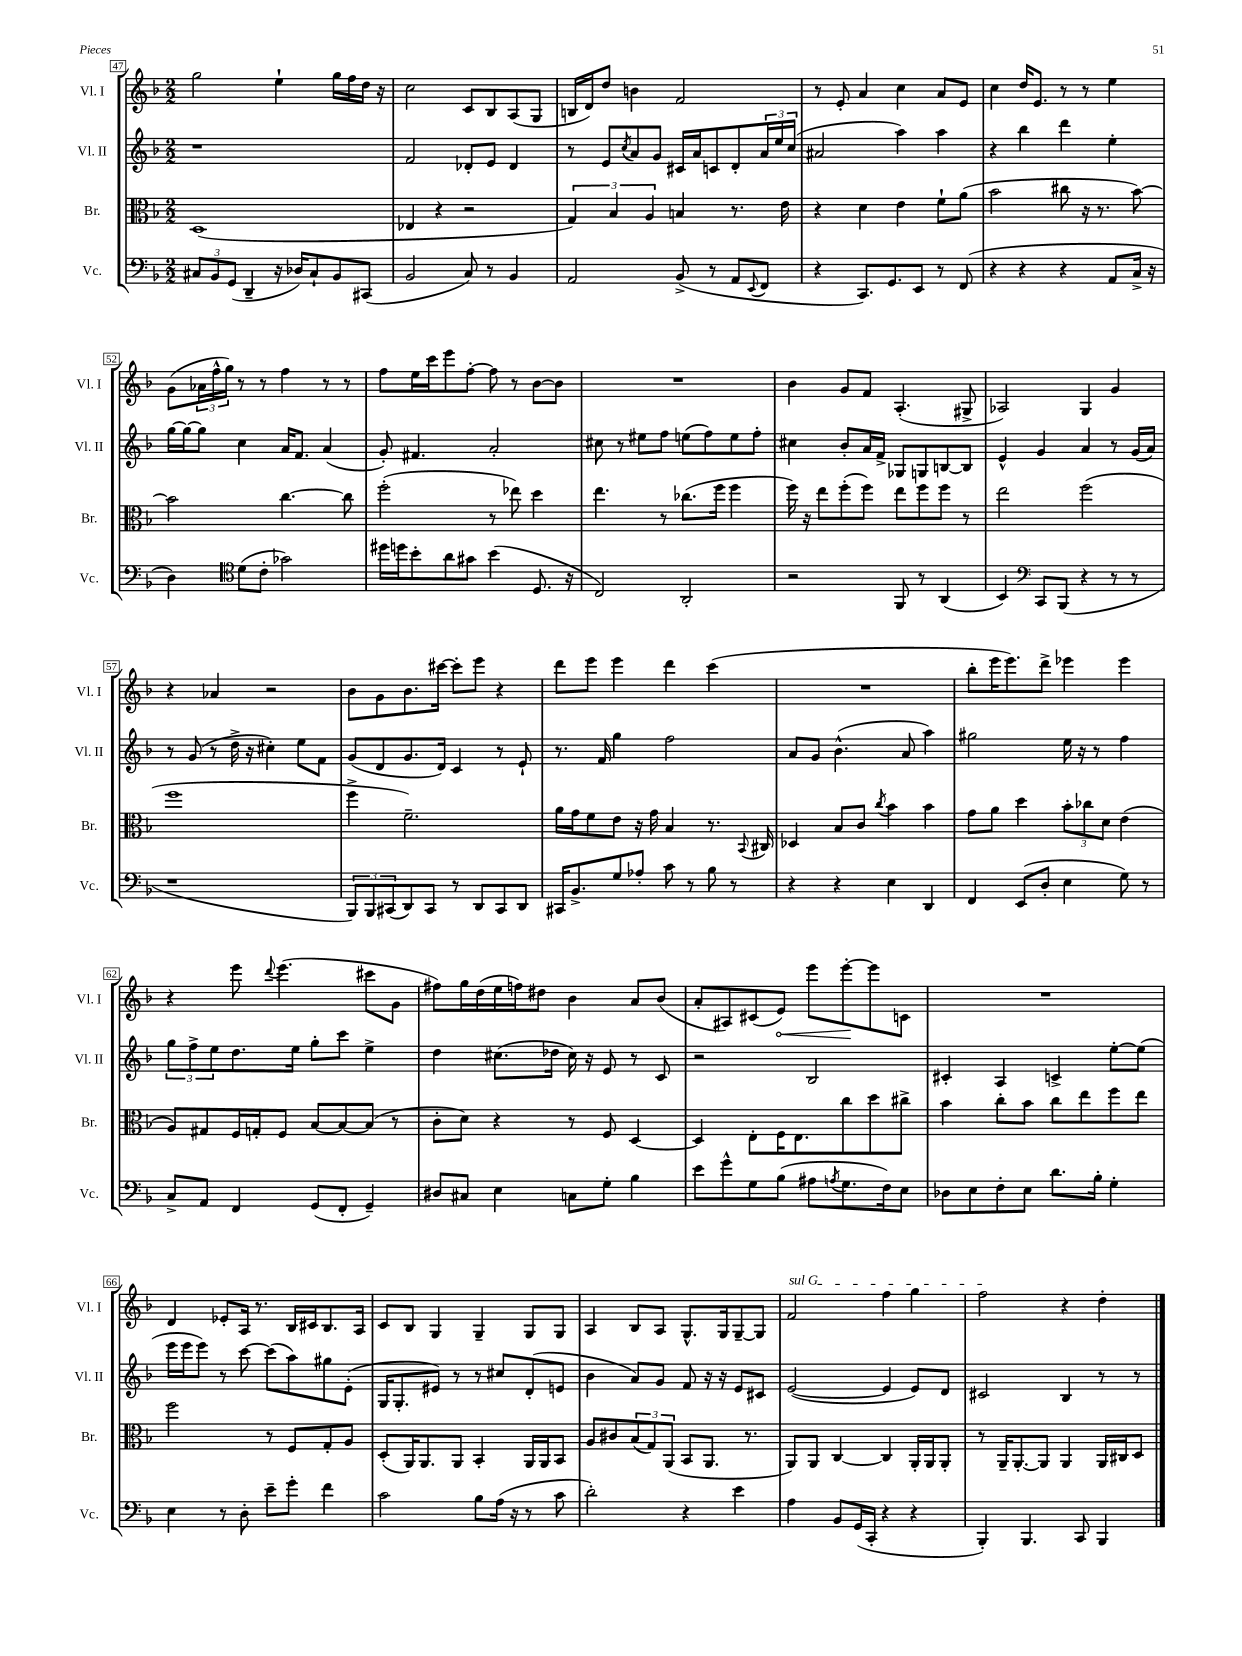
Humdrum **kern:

**kern	**kern	**kern	**kern
*staff4	*staff3	*staff2	*staff1
*clefF4	*clefC3	*clefG2	*clefG2
*k[b-]	*k[b-]	*k[b-]	*k[b-]
*M2/2	*M2/2	*M2/2	*M2/2
12C#	(1D	1r	2gg
12BB-	.	.	.
(12GG	.	.	.
4DD~	.	.	.
16r	.	.	4ee`
16D-)	.	.	.
8C#`	.	.	.
8BB-	.	.	16gg
.	.	.	16ff
(8CC#	.	.	16dd
.	.	.	16r
=	=	=	=
2BB-	4E-	2f	2cc
.	4r	.	.
8C)	2r	8d-'	8c
8r	.	8e	8B-
4BB-	.	4d-	(8A
.	.	.	8G
=	=	=	=
2AA	6G)	8r	16B
.	.	.	16d)
.	.	8e	8dd
.	6B-	.	.
.	.	8qcc	.
.	.	8a	4b
.	6A	.	.
.	.	8g	.
(8BB-^	4B	16c#	2f
.	.	16a	.
8r	.	8c	.
8AA	8.r	8d'	.
8qqEE	.	.	.
8FF	.	24a	.
.	.	24ee	.
.	16e	.	.
.	.	(24cc	.
=	=	=	=
4r	4r	2a#	8r
.	.	.	8e'
8.CC)	4d	.	4a
8.GG	.	.	.
.	4e	4aa)	4cc
8EE	.	.	.
8r	8f`	4aa	8a
(8FF	(8a	.	8e
=	=	=	=
4r	2b-	4r	4cc
4r	.	4bb-	16dd
.	.	.	8.e
4r	8cc#	4ddd	8r
.	16r	.	8r
.	8.r	.	.
8AA	.	4ee'	4ee
16C^	[8b-)	.	.
16r	.	.	.
=	=	=	=
4D)	2b-]	[16gg	(8g
.	.	16gg_	.
.	.	8gg]	24a-
.	.	.	24ff^^
.	.	.	24gg)
*clefC4	*	*	*
(8d	.	4cc	8r
8c'	.	.	8r
2g-)	[4.cc	16a	4ff
.	.	8.f	.
.	.	(4a	8r
.	8cc]	.	8r
=	=	=	=
16dd#	(2ff'	8g')	8ff
16dd	.	.	.
8b-'	.	4.f#	16ee
.	.	.	16ccc
8a	.	.	8eee
8g#	.	.	[8ff'
(4b-	8r	2a'	8ff]
.	8ee-)	.	8r
8.D	4dd	.	[8b-
.	.	.	8b-]
16r	.	.	.
=	=	=	=
2C)	4.ee	8cc#	1r
.	.	8r	.
.	.	8ee#	.
.	8r	8ff	.
2AA'	(8.cc-	(8ee	.
.	.	8ff)	.
.	16ff	.	.
.	4ff	8ee	.
.	.	8ff'	.
=	=	=	=
2r	16ff)	4cc#	4b-
.	16r	.	.
.	8ee	.	.
.	(8ff'	8b-'	8g
.	8ff)	16a	8f
.	.	16f^	.
8FF	8ee	8G-	(4.A'
8r	8ff	8G	.
(4AA	8ff	[8B	.
.	8r	8B]	8G#^
=	=	=	=
4BB-)	2ee	4e^^	2A-)
*clefF4	*	*	*
8CC	.	4g	.
(8BBB-	.	.	.
4r	(2ff	4a	4G
8r	.	8r	4g
8r	.	(16g	.
.	.	16a)	.
=	=	=	=
1r	1ff	8r	4r
.	.	(8g	.
.	.	8r	4a-
.	.	16dd^	.
.	.	16r	.
.	.	4cc#')	2r
.	.	8ee	.
.	.	8f	.
=	=	=	=
12BBB-)	4ff^	(8g	8b-
12BBB-	.	.	.
.	.	8d	8g
(12CC#	.	.	.
8DD)	2.f~)	8.g	8.b-
8CC#	.	.	.
.	.	16d)	[16ccc#
8r	.	4c	8ccc#']
8DD	.	.	8eee
8CC#	.	8r	4r
8DD	.	8e`	.
=	=	=	=
16CC#	16a	8.r	8ddd
8.BB-^	16g	.	.
.	8f	.	8eee
.	.	16f	.
8G	8e	4gg	4eee
8A-'	16r	.	.
.	16g	.	.
8c	4B-	2ff	4ddd
8r	.	.	.
8B-	8.r	.	(4ccc
8r	.	.	.
.	8qqBB-	.	.
.	16C#	.	.
=	=	=	=
4r	4D-	8a	1r
.	.	8g	.
4r	8B-	(4.b-^^	.
.	8c	.	.
.	8qcc	.	.
4E	4b-	.	.
.	.	8a	.
4DD	4b-	4aa)	.
=	=	=	=
4FF	8g	2gg#	8bb-'
.	8a	.	16eee
.	.	.	8.eee)
(8EE	4dd	.	.
8D'	.	.	8ddd^
4E	12b-'	16ee	4eee-
.	.	16r	.
.	12cc-	.	.
.	.	8r	.
.	12d	.	.
8G)	(4e	4ff	4eee-
8r	.	.	.
=	=	=	=
8C^	8A)	12gg	4r
.	.	12ff^	.
8AA	8G#	.	.
.	.	12ee	.
4FF	16F	8.dd	8eee
.	16G'	.	.
.	.	.	8qqddd
.	8F	.	(4.eee
.	.	16ee	.
(8GG	[8B-	8gg'	.
8FF'	8B-_	8ccc	.
4GG~)	(8B-]	4ee^	8ccc#
.	8r	.	8g
=	=	=	=
8D#	8c'	4dd	8ff#)
8C#	8d)	.	16gg
.	.	.	(16dd
4E	4r	(8.cc#	16ee
.	.	.	16ff)
.	.	.	8dd#
.	.	16dd-	.
8C	8r	16cc#)	4b-
.	.	16r	.
8G'	8F	8e	.
4B-	[4D	8r	8a
.	.	8c	(8b-
=	=	=	=
8e	4D]	2r	8a'
8g^^	.	.	8A#)
8G	8E'	.	(8c#
(8B-	16F	.	8e)
.	8.E	.	.
8A#	.	2B-	8eee
8qA	.	.	.
8.G	8cc	.	[8eee'
.	8dd	.	8eee]
16F)	.	.	.
8E	8cc#^	.	8c
=	=	=	=
8D-	4b-	4c#'	1r
8E	.	.	.
8F'	8cc'	4A	.
8E	8b-	.	.
8.d	8cc	4c^	.
.	8ee	.	.
16B-'	.	.	.
4G'	8ff	[8ee'	.
.	8ee	(8ee]	.
=	=	=	=
4E	2ff	16eee	4d
.	.	16eee	.
.	.	8eee)	.
8r	.	8r	8e-'
8D'	.	[8ccc	16A
.	.	.	8.r
8e~	8r	(8ccc]	.
8g'	8F	8aa)	16B-
.	.	.	16c#
4f	8G'	8gg#	8.B-
.	8A	(8e'	.
.	.	.	16A
=	=	=	=
2c	(8D'	16G	8c
.	.	8.G'	.
.	16AA)	.	8B-
.	8.AA	.	.
.	.	8e#)	4G
.	8AA	8r	.
8B-	4BB-'	8r	4G~
(16A	.	8cc#	.
16r	.	.	.
8r	16AA	(8d'	8G
.	16AA	.	.
8c	8BB-	8e	8G
=	=	=	=
2d')	8A	4b-	4A
.	8c#	.	.
.	(12B-	8a)	8B-
.	12G)	.	.
.	.	8g	8A
.	(12AA	.	.
4r	8BB-	8f	8.G^^
.	8.AA	16r	.
.	.	16r	16G
4e	.	8e	[8G~
.	8.r	.	.
.	.	8c#	8G]
=	=	=	=
4A	8AA)	([2e	2f
.	8AA	.	.
8BB-	[4C	.	.
(16GG	.	.	.
16CC'	.	.	.
4r	4C]	4e]	4ff
4r	16AA'	8e)	4gg
.	16AA	.	.
.	8AA'	8d	.
=	=	=	=
4BBB-')	8r	2c#	2ff
.	16AA~	.	.
.	[8.AA'	.	.
4.BBB-	.	.	.
.	8AA]	.	.
.	4AA	4B-	4r
8CC	.	.	.
4BBB-	16AA	8r	4dd'
.	16C#	.	.
.	8D	8r	.
==	==	==	==
*-	*-	*-	*-
